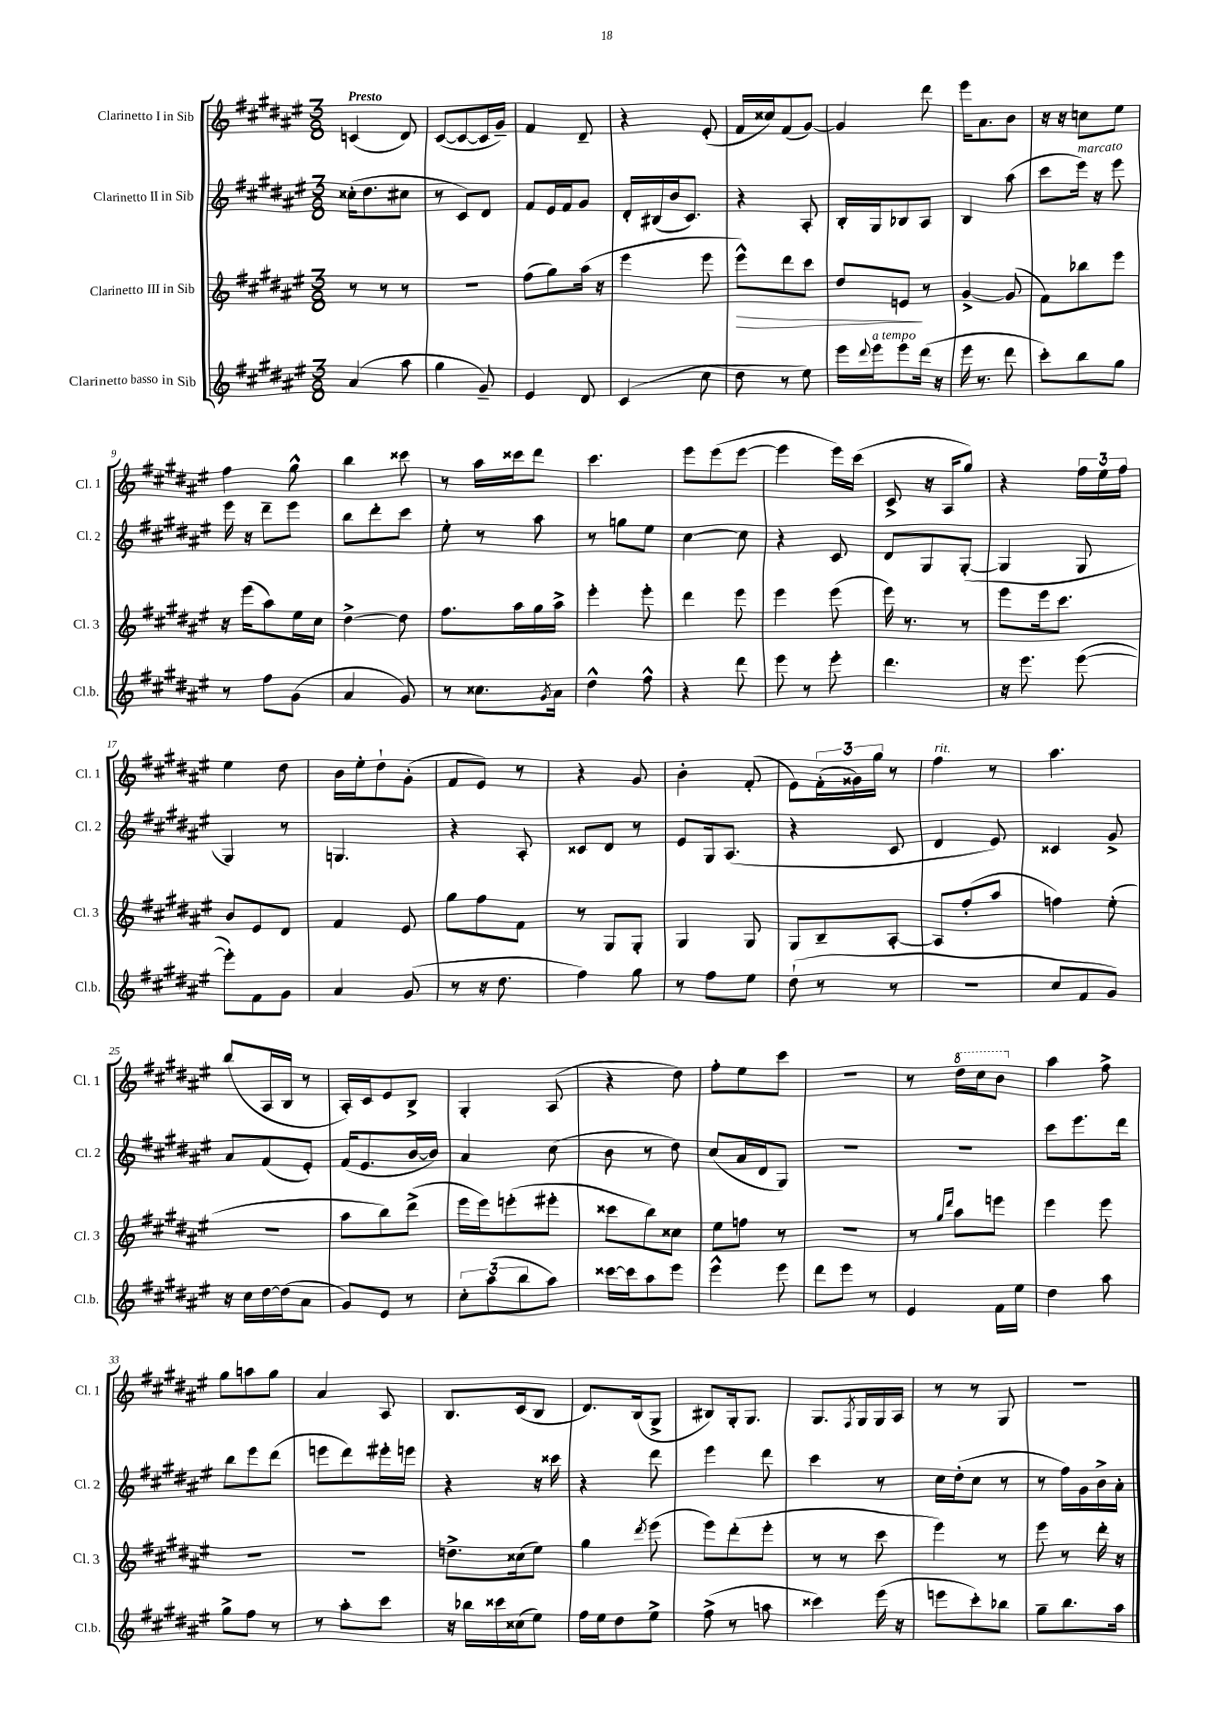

**kern	**kern	**kern	**kern
*staff4	*staff3	*staff2	*staff1
*clefG2	*clefG2	*clefG2	*clefG2
*k[f#c#g#d#a#e#]	*k[f#c#g#d#a#e#]	*k[f#c#g#d#a#e#]	*k[f#c#g#d#a#e#]
*M3/8	*M3/8	*M3/8	*M3/8
(4a#	8r	(16cc##'	(4c
.	.	8.dd#	.
.	8r	.	.
8aa#	8r	8cc#	8d#)
=	=	=	=
4gg#	4.r	8r	([8c#
.	.	8c#)	8c#_
8g#~)	.	8d#	16c#]
.	.	.	16g#~)
=	=	=	=
4e#	(8ff#	8f#	4f#
.	8gg#)	16e#	.
.	.	16f#	.
8d#	(16aa#	8g#	8d#~
.	16r	.	.
=	=	=	=
(4c#	4eee#	16d#'	4r
.	.	(16B#	.
.	.	16b	.
.	.	8.c#)	.
8cc#	8eee#	.	(8e#'
=	=	=	=
8dd#	8eee#^^)	4r	16f#
.	.	.	16cc##)
8r	8ddd#	.	(8f#
8ee#)	8ccc#	8A#'	[8g#)
=	=	=	=
16eee#	8dd#	16B'	4g#]
8qqddd#	.	.	.
16eee#	.	16G#	.
8eee#	8e	8B-	.
(16ddd#	8r	8A#	8ddd#
16r	.	.	.
=	=	=	=
16eee#	[4g#^	4B	16eee#
8.r	.	.	8.a#
8ddd#	(8g#]	(8aa#	8b
=	=	=	=
8ccc#')	8f#)	8ccc#	16r
.	.	.	16r
8bb	8bb-	16eee#)	8cc
.	.	16r	.
8gg#	8eee#	8eee#	8ee#
=	=	=	=
8r	16r	16eee#	4ff#
.	(16eee#	16r	.
8ff#	8aa#)	8ddd#~	.
(8g#	16ee#	8eee#	8gg#^^
.	16cc#	.	.
=	=	=	=
4a#	[4dd#^	8bb	4bb
.	.	8ddd#'	.
8g#)	8dd#]	8ccc#	8ccc##
=	=	=	=
8r	8.ff#	8ee#'	8r
8.cc##	.	8r	16aa#
.	16aa#	.	16ccc##
.	16gg#	8aa#	8ddd#
8qg#	.	.	.
16a#	16aa#^	.	.
=	=	=	=
4dd#^^	4eee#'	8r	4.ccc#
.	.	8gg	.
8ff#^^	8eee#'	8ee#	.
=	=	=	=
4r	4ddd#	[4cc#	8eee#
.	.	.	(8eee#
8ddd#	8eee#	8cc#]	[8eee#
=	=	=	=
8eee#	4eee#	4r	4eee#]
8r	.	.	.
8eee#'	(8eee#	8c#	16eee#)
.	.	.	(16ccc#
=	=	=	=
4.ddd#	16eee#)	8d#	8c#^
.	8.r	.	.
.	.	8G#	16r
.	.	.	16A#
.	8r	([8G#'	8gg#)
=	=	=	=
16r	8eee#	4G#]	4r
8.eee#	.	.	.
.	16eee#	.	.
.	8.ccc#	.	.
([8eee#	.	8G#	24ff#
.	.	.	24ee#
.	.	.	24ff#
=	=	=	=
8eee#'])	8b	4G#)	4ee#
8f#	8e#	.	.
8g#	8d#	8r	8dd#
=	=	=	=
4a#	4f#	4.G	16b
.	.	.	16ee#'
.	.	.	8dd#`
(8g#	8e#	.	(8g#'
=	=	=	=
8r	8gg#	4r	8f#
16r	8ff#	.	8e#)
8.dd#	.	.	.
.	8f#	8A#'	8r
=	=	=	=
4ff#)	8r	8c##	4r
.	8G#	8d#	.
8gg#	8G#'	8r	8g#
=	=	=	=
8r	4G#	8e#	4b'
8ff#	.	16G#	.
.	.	(8.A#	.
8ee#	8G#	.	(8f#'
=	=	=	=
(8dd#`	8G#	4r	8e#)
8r	8B~	.	(24f#'
.	.	.	24g##)
.	.	.	24gg#
8r	[8A#'	8c#	8r
=	=	=	=
4.r	8A#]	4d#	4ff#
.	(8ff#'	.	.
.	8aa#	8e#)	8r
=	=	=	=
8cc#	4ff)	4c##	4.aa#
8f#	.	.	.
8g#)	(8ee#'	8g#^	.
=	=	=	=
16r	4.r	8a#	(8bb
16cc#	.	.	.
[16dd#	.	(8f#	16A#
(16dd#]	.	.	16B
8a#	.	8e#')	8r
=	=	=	=
8g#)	8aa#	(16f#	16A#')
.	.	8.e#	16c#
8e#	8bb)	.	8e#
8r	(8ddd#^	[16b	8B^
.	.	16b])	.
=	=	=	=
12cc#'	16eee#	4a#	4G#'
.	16eee#)	.	.
(12aa#	.	.	.
.	(8eee'	.	.
12bb	.	.	.
8aa#)	8eee#'	(8cc#	(8A#
=	=	=	=
[16ccc##	8ccc##	8b	4r
16ccc##]	.	.	.
8aa#	8bb)	8r	.
8eee#	8cc##	8dd#)	8dd#)
=	=	=	=
4eee#^^	8ee#	(8cc#	8ff#'
.	8ff	16a#	8ee#
.	.	16d#	.
8eee#	8r	8G#)	8ccc#
=	=	=	=
8ddd#	4.r	4.r	4.r
8eee#	.	.	.
8r	.	.	.
=	=	=	=
4e#	8r	4.r	8r
.	16qqgg#	.	.
.	16qqddd#	.	.
.	8aa#	.	16ddd#
.	.	.	16ccc#
16f#	8eee	.	8bb
16ee#	.	.	.
=	=	=	=
4dd#	4eee#	8ccc#	4aa#
.	.	8.eee#	.
8aa#	8eee#	.	8ff#^
.	.	16ddd#	.
=	=	=	=
8gg#^	4.r	8bb	8gg#
8ff#	.	8eee#	8aa
8r	.	(8ddd#	8gg#
=	=	=	=
8r	4.r	8eee	4a#
8aa#'	.	8ddd#)	.
8ccc#	.	16eee#'	8A#
.	.	16eee	.
=	=	=	=
16r	8.dd^	4r	8.B
16bb-	.	.	.
16ccc##	.	.	.
(16cc##	(16cc##	.	(16c#
8ee#)	8ee#)	16r	8B
.	.	16ccc##	.
=	=	=	=
16ff#	4gg#	4r	8.d#)
16ee#	.	.	.
8dd#	.	.	.
.	.	.	(16B
.	8qddd#	.	.
8ee#^	(8eee#	8ddd#	8G#^
=	=	=	=
(8ff#^	8eee#)	4eee#	8B#)
8r	(8ddd#'	.	16G#'
.	.	.	8.G#
8aa	8eee#'	8ddd#	.
=	=	=	=
4ccc##)	8r	4ccc#	8.G#
.	8r	.	.
.	.	.	8qF#
.	.	.	16G#
(16eee#	8ccc#	8r	16G#
16r	.	.	16A#
=	=	=	=
8eee	4eee#)	16cc#	8r
.	.	(16dd#'	.
8ccc#')	.	8cc#	8r
8bb-	8r	8r	8G#
=	=	=	=
8gg#~	8eee#	8r	4.r
8.bb	8r	16ff#)	.
.	.	16g#	.
.	16ddd#'	16b^	.
16aa#	16r	16a#'	.
==	==	==	==
*-	*-	*-	*-
